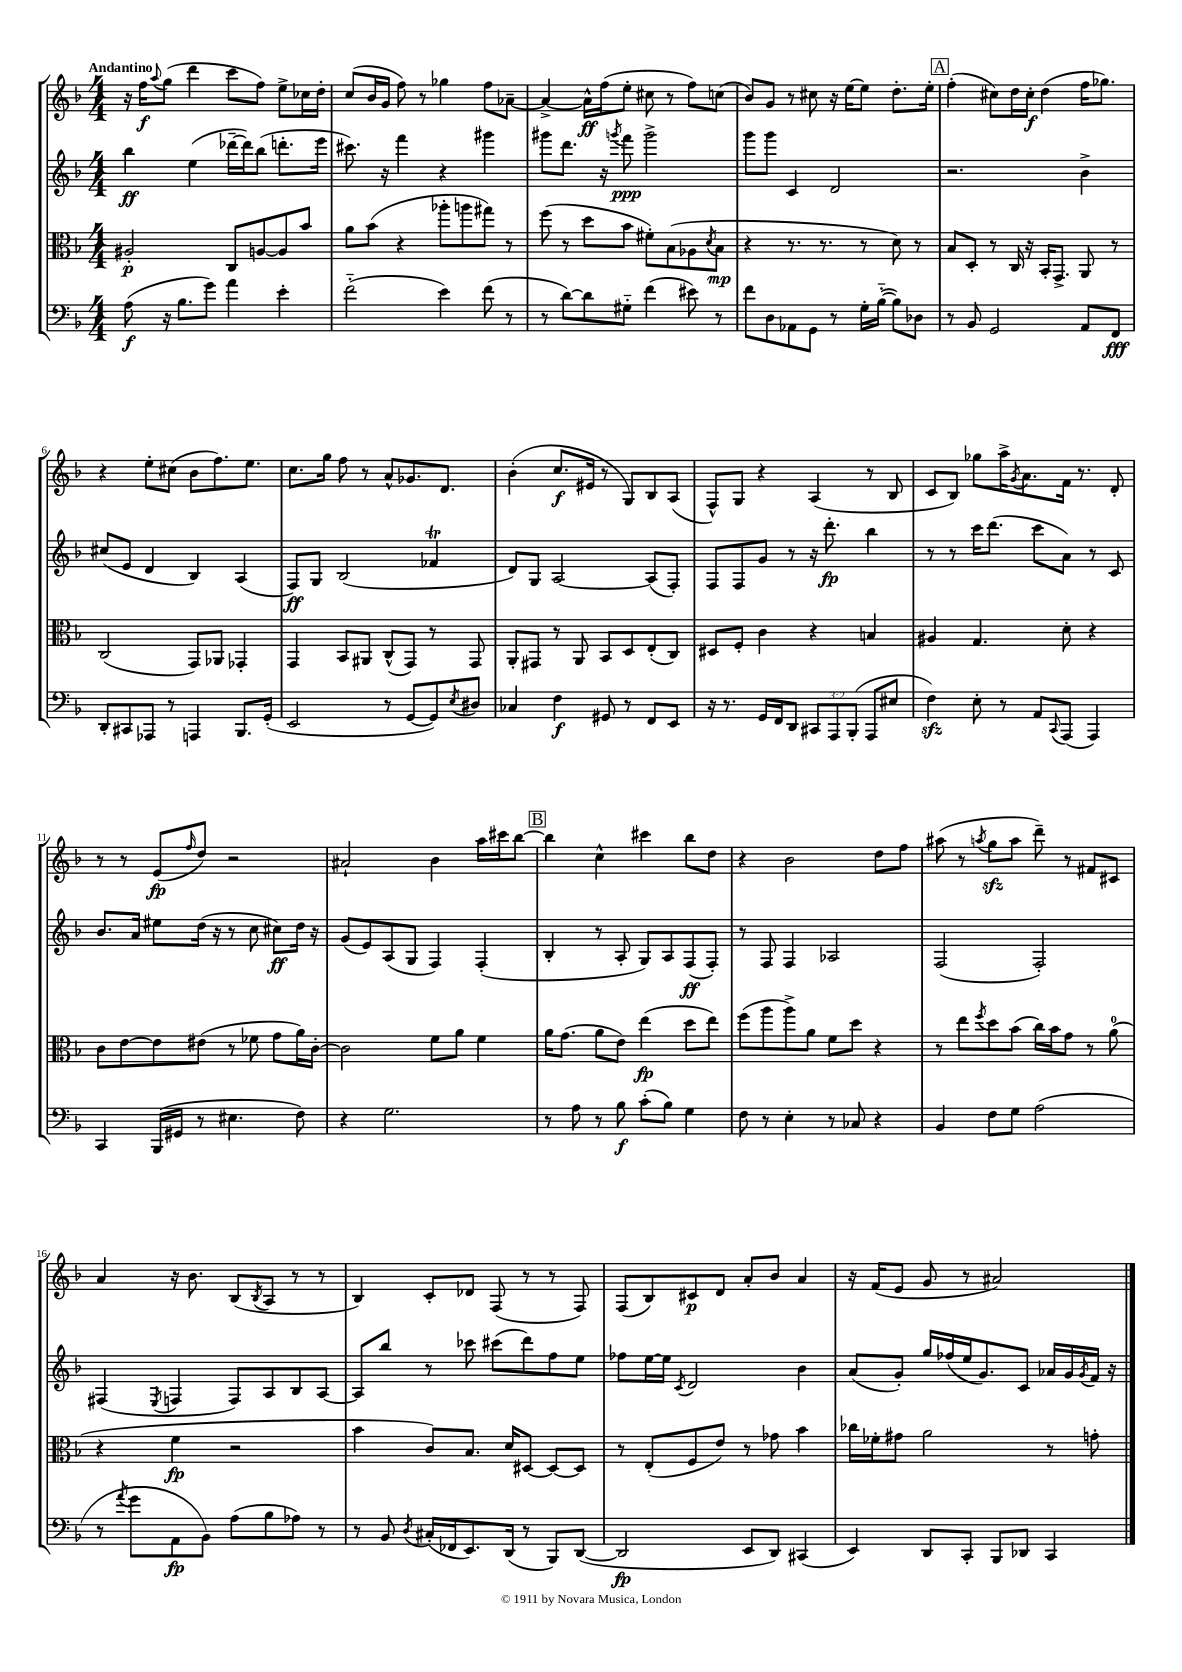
<<
\new StaffGroup <<
\new Staff = "s0" {
    \clef treble \key f \major \numericTimeSignature \time 4/4 \tempo "Andantino"
    r16 f''16\f \appoggiatura { a''8 } g''8( d'''4 c'''8 f''8) e''8-> ces''16 d''16-. |
    c''8( bes'16 g'16 f''8) r8 ges''4 f''8 aes'8~-- |
    aes'4~-> aes'16-^\ff f''16( e''8-. cis''8 r8 f''8) c''8( |
    bes'8) g'8 r8 cis''8 r16 e''16~ e''8 d''8.-. e''16-. |
    \mark \markup { \box "A" } f''4-.( cis''8) d''16 cis''16-.\f d''4( f''16 ges''8.) |
    r4 e''8-. cis''8( bes'8 f''8.) e''8. |
    c''8. g''16 f''8 r8 a'8-^ ges'8. d'8. |
    bes'4-.( c''8.\f eis'16 r8 g8) bes8 a8( |
    f8-^) g8 r4 a4( r8 bes8 |
    c'8 bes8) ges''8 a''16-> \acciaccatura { g'8 } a'8. f'16 r8. d'8-. |
    r8 r8 e'8\fp( \grace { f''16 } d''8) r2 |
    ais'2-! bes'4 a''16 cis'''16 bes''8~ |
    \mark \markup { \box "B" } bes''4 c''4-^ cis'''4 bes''8 d''8 |
    r4 bes'2 d''8 f''8 |
    ais''8( r8 \acciaccatura { a''8 } g''8\sfz a''8 d'''8--) r8 fis'8 cis'8 |
    a'4 r16 bes'8. bes8( \acciaccatura { bes8 } a8 r8 r8 |
    bes4) c'8-. des'8 f8( r8 r8 f8) |
    f8( bes8) cis'8\p d'8 a'8-. bes'8 a'4 |
    r16 f'16( e'8 g'8 r8 ais'2) \bar "|." |
}
\new Staff = "s1" {
    \clef treble \key f \major \numericTimeSignature \time 4/4
    bes''4\ff e''4( des'''16~-- des'''16) bes''8( d'''8.-. e'''16 |
    cis'''8.) r16 f'''4 r4 gis'''4 |
    gis'''8 d'''8. r16 \acciaccatura { g'''8 } f'''8\ppp g'''2-> |
    g'''8 g'''8 c'4 d'2 |
    \mark \markup { \box "A" } r2. bes'4-> |
    cis''8( e'8 d'4 bes4) a4( |
    f8\ff) g8 bes2( fes'4\trill |
    d'8) g8 a2~ a8( f8-.) |
    f8 f8 g'8 r8 r16 d'''8.-.\fp bes''4 |
    r8 r8 c'''16 d'''8.( c'''8 a'8) r8 c'8 |
    bes'8. a'16 eis''8 d''16( r16 r8 c''8 cis''8\ff) d''16 r16 |
    g'8( e'8) a8( g8 f4) f4-.( |
    \mark \markup { \box "B" } bes4-. r8 a8-. g8) a8 f8\ff( f8-.) |
    r8 f8 f4 aes2 |
    f2( f2-.) |
    fis4( \acciaccatura { e8 } f4 f8) a8 bes8 a8~ |
    a8 bes''8 r8 ces'''8 cis'''8( d'''8) f''8 e''8 |
    fes''8 e''16~ e''16 \acciaccatura { c'8 } d'2 bes'4 |
    a'8( g'8-.) g''16 fes''16( e''16 g'8.) c'8 aes'16 g'16 \acciaccatura { g'8 } f'16 r16 \bar "|." |
}
\new Staff = "s2" {
    \clef alto \key f \major \numericTimeSignature \time 4/4
    ais2-.\p c8 a8~ a8 bes'8 |
    a'8 bes'8( r4 aes''8-. a''8 gis''8) r8 |
    f''8( r8 d''8 bes'8 fis'8-.) bes8( aes8 \acciaccatura { d'8 } bes8\mp |
    r4 r8. r8. r8 d'8) r8 |
    \mark \markup { \box "A" } bes8 d8-. r8 c16 r16 bes,16-. g,8.-> a,8 r8 |
    c2( g,8) aes,8 ges,4-. |
    g,4 bes,8 ais,8 c8-^( g,8) r8 g,8 |
    a,8-. gis,8 r8 a,8 bes,8 d8 e8-.( c8) |
    dis8 f8-. c'4 r4 b4 |
    ais4 g4. d'8-. r4 |
    c'8 e'8~ e'8 eis'8( r8 fes'8 g'8 a'16) c'16~-. |
    c'2 f'8 a'8 f'4 |
    \mark \markup { \box "B" } a'16 g'8.( a'8 e'8) e''4\fp( d''8 e''8) |
    f''8( a''8 a''8->) a'8 f'8 d''8 r4 |
    r8 e''8 \acciaccatura { f''8 } d''8 bes'8( c''16) bes'16 g'8 r8 a'8-0( |
    r4 f'4\fp r2 |
    bes'4 c'8) bes8. d'16 dis8~ dis8~ dis8 |
    r8 e8-.( f8 e'8) r8 ges'8 bes'4 |
    ces''16 fes'16-. gis'8 a'2 r8 g'8-. \bar "|." |
}
\new Staff = "s3" {
    \clef bass \key f \major \numericTimeSignature \time 4/4 \override Staff.TupletNumber.text = #tuplet-number::calc-fraction-text
    a8\f( r16 bes8. g'8) a'4 e'4-. |
    f'2-_( e'4) f'8( r8 |
    r8 d'8~) d'8 gis8-_ f'4( eis'8) r8 |
    f'8 d8 aes,8 g,8 r8 g16-. bes16~-_( bes8) des8 |
    \mark \markup { \box "A" } r8 bes,8 g,2 a,8 f,8\fff |
    d,8-. cis,8 aes,,8 r8 a,,4 bes,,8. g,16-.( |
    e,2 r8 g,8~ g,8) \acciaccatura { e8 } dis8 |
    ces4 f4\f gis,8 r8 f,8 e,8 |
    r16 r8. g,16 f,16 d,8 \tuplet 3/2 { cis,8 a,,8 bes,,8-.( } a,,8 eis8 |
    f4\sfz) e8-. r8 a,8 \appoggiatura { c,8 } a,,8( a,,4) |
    c,4 bes,,16( gis,16 r8 eis4. f8) |
    r4 g2. |
    \mark \markup { \box "B" } r8 a8 r8 bes8\f c'8-.( bes8) g4 |
    f8 r8 e4-. r8 ces8 r4 |
    bes,4 f8 g8 a2( |
    r8 \acciaccatura { a'8 } g'8 a,8\fp bes,8) a8( bes8 aes8) r8 |
    r8 bes,8 \acciaccatura { d8 } cis16-.( fes,16 e,8.) d,16( r8 bes,,8) d,8~( |
    d,2\fp e,8 d,8) cis,4( |
    e,4) d,8 c,8-. bes,,8 des,8 c,4 \bar "|." |
}
>>
>>
